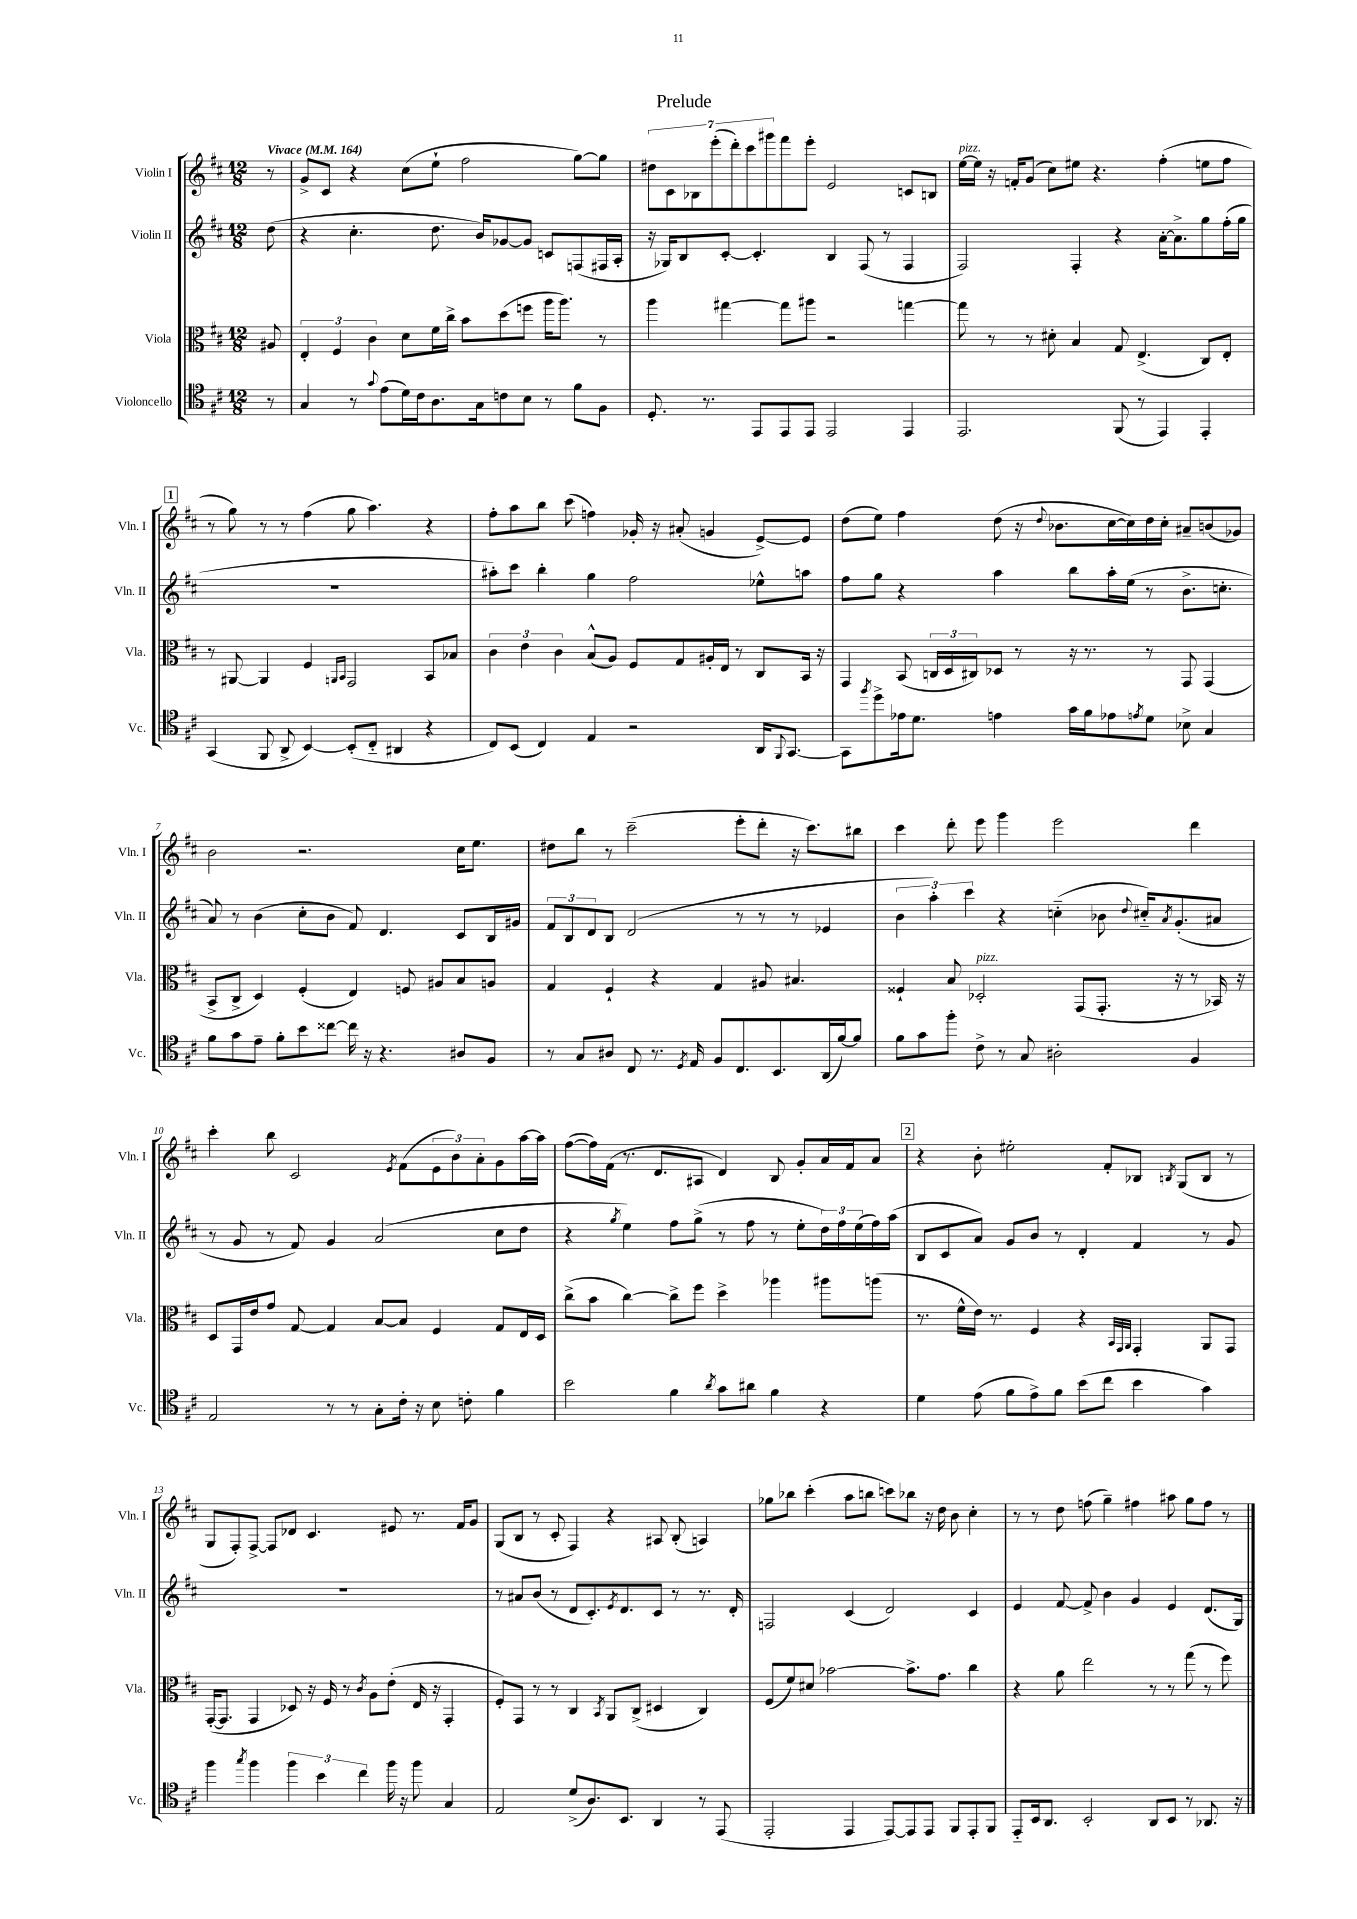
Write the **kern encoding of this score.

**kern	**kern	**kern	**kern
*part4	*part3	*part2	*part1
*staff4	*staff3	*staff2	*staff1
*I"Violoncello	*I"Viola	*I"Violin II	*I"Violin I
*I'Vc.	*I'Vla.	*I'Vln. II	*I'Vln. I
*clefC4	*clefC3	*clefG2	*clefG2
*k[f#c#]	*k[f#c#]	*k[f#c#]	*k[f#c#]
*M12/8	*M12/8	*M12/8	*M12/8
*MM164	*MM164	*MM164	*MM164
=	=	=	=
!	!	!	!LO:TX:a:B:t=Vivace
8r	8A#X/	(8dd\	8r
=1	=1	=1	=1
4G/	6E'/	4r	8g^/L
.	.	.	8c#/J
.	6F#/	.	.
8r	.	4.cc#'\	4r
.	6c#\	.	.
8qqg/	.	.	.
(8e\L	.	.	.
16d\L)	8d\L	.	(8cc#\L
16c#\J	.	.	.
8.A\	16f#\L	8.dd\	8ee`\J
.	16cc#^\JJ	.	.
.	8b\L	.	2ff#\
16G\k	.	16b/KL)	.
8cn\	(8dd\	[8g-X/	.
8B\J	8ffn\J	8g-/J]	.
8r	16aa\KL	8cn/L	.
.	8.aa\J)	.	.
8f#\L	.	(8Fn/	[8gg\L)
8F#\J	8r	16F#X/L	8gg\J]
.	.	16A'/JJ	.
=2	=2	=2	=2
8.D'/	4aa\	16r	14dd#X\L
.	.	16G-X/KL)	.
.	.	.	14c#\
.	.	8B/	.
.	.	.	14B-X\
8.r	.	.	.
.	.	.	(14eee'\
.	[4gg#X\	[8c#'/J	.
.	.	.	14ddd'\)
.	.	.	14ccc#\
8EE/L	.	4.c#'/]	.
.	.	.	14ggg#X\
8EE/	8gg#\L]	.	8fff#\
8EE/J	8aa#X\J	.	8eee'\J
2EE/	2r	4B/	2e/
.	.	(8F#/	.
.	.	8r	.
4EE/	[4ggn\	4F#/	8cn/L
.	.	.	8Bn/J
=3	=3	=3	=3
!	!	!	!LO:TX:a:i:t=pizz.
2.EE/	8gg\]	2F#/)	[16ee\LL
.	.	.	16ee\JJ]
.	8r	.	16r
.	.	.	16fn'/KL
.	8r	.	(8g/J
.	8d#X'\	.	8cc#\L)
.	4B/	4F#'/	8ee#X\J
.	.	.	4.r
(8FF#/	8G/	4r	.
8r	(4.E^/	.	.
4EE/)	.	[16a'\KL	(4ff#'\
.	.	8.a^\]	.
4EE'/	8C#/L)	8gg\	8een\L
.	8E'/J	(16ff#'\L	8ff#\J
.	.	16gg\JJ	.
!!LO:LB:g=z
!!LO:REH:place=s1:t=1
=4	=4	=4	=4
(4GG/	8r	1.r	8r
.	[8AA#X/	.	8gg\)
8FF#/	4AA#/]	.	8r
8AA^/	.	.	8r
[4BB/)	4F#/	.	(4ff#\
.	16qqAAn/LL	.	.
.	16qqBB/JJ	.	.
(8BB'/L]	2GG/	.	8gg\
8C#/J	.	.	4.aa\)
4AA#X/	.	.	.
4r	8BB/L	.	4r
.	8B-X/J	.	.
=5	=5	=5	=5
8C#/L)	6c#\	8aa#X'\L)	8ff#'\L
(8BB/J	.	8ccc#\J	8aa\
.	6e\	.	.
4C#/)	.	4bb'\	8bb\J
.	6c#\	.	.
.	.	.	(8ccc#\
4E/	(8B^^/L	4gg\	4ffn\)
.	8A/J)	.	.
2r	8F#/L	2ff#\	16g-X'/
.	.	.	16r
.	8G/	.	(8a#X'/
.	16A#X'/L	.	4gn/
.	16E/JJ	.	.
.	8r	.	.
16AA/KL	8C#/L	8ee-X^^\L	[8e^/L)
8qqFF#/	.	.	.
[8.GG/J	.	.	.
.	16BB/Jk	8aan\J	8e/J]
.	16r	.	.
=6	=6	=6	=6
8GG\L]	4GG/	8ff#\L	(8dd\L
8qff#/	.	.	.
8dd^\	.	8gg\J	8ee\J)
16e-X\k	(8BB/	4r	4ff#\
8.d\J	.	.	.
.	24Cn/LL	.	.
.	24D/	.	.
.	24C#X/J)	.	.
4en\	8D-X/J	4aa\	(8dd\
.	8r	.	16r
.	.	.	8qqdd/
.	.	.	8.b-X\L
16g\LL	16r	8bb\L	.
16f#\J	8.r	.	.
8e-X\	.	16aa'\L	[16cc#\L
.	.	(16ee\JJ	16cc#\])
8qen/	.	.	.
8d\J	8r	8r	16dd\
.	.	.	16cc#'\JJ
8B-X^\	8GG/	8.b^\L	8a#X~/L
4G/	(4GG/	.	(8bn/
.	.	8.ccn'\J	.
.	.	.	8g-X/J)
!!LO:LB:g=z
=7	=7	=7	=7
8f#\L	8BB^/L	8a/)	2b\
8g\	8C#^/J	8r	.
8e~\J	4D/)	(4b\	.
8f#'\L	.	.	.
8b\	(4F#'/	8cc#'\L	2.r
[8cc##X\J	.	8b\J	.
16cc##\]	4E/)	8f#/)	.
16r	.	.	.
4.r	.	4.d/	.
.	8Fn/	.	.
.	8A#X/L	.	.
8A#X/L	8B/	8c#/L	16cc#\KL
.	.	.	8.ee\J
8F#/J	8An/J	16B/L	.
.	.	16g#X/JJ	.
=8	=8	=8	=8
8r	4G/	12f#/L	8dd#X\L
.	.	12B/	.
8G/L	.	.	8bb\J
.	.	12d/	.
8A#X/J	4F#`/	8B/J	8r
8C#/	.	(2d/	(2ccc#~\
8.r	4r	.	.
8qD/	.	.	.
16E/	.	.	.
8F#/L	4G/	.	.
8.C#/	.	8r	8eee'\L
.	8A#X/	8r	8ddd'\J
8.BB/	.	.	.
.	4.B#X/	8r	16r
.	.	.	8.ccc#\L)
(16AA/L	.	4e-X/	.
[16f#/J)	.	.	.
8f#/J]	.	.	8bb#X\J
=9	=9	=9	=9
8f#\L	4F##X`/	6b\	4ccc#\
8g\	.	.	.
.	.	6aa'\)	.
8ff#'\J	8B/	.	8ddd'\
.	.	6ccc#\	.
!	!LO:TX:a:i:t=pizz.	!	!
8c#^\	2D-X'/	.	8eee\
8r	.	4r	4ggg\
8G/	.	.	.
2A#X'\	.	(4ccn\	2eee\
.	(8GG/L	.	.
.	8.GG'/J	8b-X\	.
.	.	8qqdd/	.
.	.	16cc#X/KL)	.
.	.	8qa/	.
.	16r	(8.g'/	.
4F#/	8r	.	4ddd\
.	16BB-X/)	8a#X/J	.
.	16r	.	.
!!LO:LB:g=z
=10	=10	=10	=10
2E/	8D/L	8r	4ccc#'\
.	16GG/L	8g/	.
.	16e/J	.	.
.	8g/J	8r	8bb\
.	[8G/	8f#/)	2c#/
8r	4G/]	4g/	.
8r	.	.	.
8G'\L	[8B/L	(2a/	.
.	.	.	8qe/
16c#'\Jk	8B/J]	.	(8f#\L
16r	.	.	.
8B\	4F#/	.	12e\
.	.	.	12b\)
8cn'\	.	.	.
.	.	.	12a'\
4f#\	8G/L	8cc#\L	8g\
.	16E/L	8dd\J	[16aa\L
.	16D/JJ	.	16aa\JJ]
=11	=11	=11	=11
2b\	(8cc#^\L	4r	([8ff#\L
.	8b\J	.	16ff#\L])
.	.	.	(16f#\JJ
.	.	8qgg/	.
.	[4cc#\)	4ee\)	8.r
.	.	.	8.d/L
4f#\	8cc#^\L]	8ff#\L	.
.	8ff#\J	(8gg^\J	8A#X/J
8qa/	.	.	.
8g\L	4dd^\	8r	4d/)
8a#X\J	.	8ff#\	.
4f#\	4aa-X\	8r	8B/
.	.	8ee'\L	8g'/L
4r	8aa#X\L	24dd\L)	16a/L
.	.	24ff#\	.
.	.	.	16f#/J
.	.	(24ee\	.
.	(8aan\J	16ff#\)	8a/J
.	.	(16aa\JJ	.
!!LO:REH:place=s1:t=2
=12	=12	=12	=12
4d\	8.r	8B/L	4r
.	.	8c#/	.
.	16f#^^\LL	.	.
(8e\	16e\JJ)	8a/J)	8b'\
.	8.r	.	.
8f#\L	.	8g/L	2ee#X'\
8e^\)	4F#/	8b/J	.
8f#\J	.	8r	.
(8b\L	4r	4d'/	.
8cc#\J	.	.	8f#'/L
.	32qqBB/LLL	.	.
.	32qqGG/	.	.
.	32qqAA/JJJ	.	.
4b\	4GG'/	4f#/	8B-X/J
.	.	.	8qBn/
.	.	.	(8G/L
4g\)	8AA/L	8r	8B/J
.	8GG/J	8g/	8r
!!LO:LB:g=z
=13	=13	=13	=13
4ff#\	([16GG'/KL	1.r	8G/L
.	8.GG/J]	.	.
.	.	.	8F#'/)
8qgg/	.	.	.
4ff#\	4GG/	.	[8F#^/J
.	.	.	8F#/L]
6ff#\	8D-X/)	.	8d-X/J
.	16r	.	4.c#/
6b\	.	.	.
.	16F#/	.	.
.	8r	.	.
6cc#\	.	.	.
.	8qc#/	.	.
.	8A\L	.	.
16ff#\	(8e'\J	.	8e#X/
16r	.	.	.
8ff#\	16E/	.	8.r
.	16r	.	.
4G/	4GG'/	.	.
.	.	.	16f#/KL
.	.	.	8g/J
=14	=14	=14	=14
2E/	8F#'/L)	8r	(8G/L
.	8GG/J	8a#X/L	8B/J
.	8r	(8b/J	8r
.	8r	8r	8c#'/
(8d^/L	4C#/	8d/L	4F#/)
8.A/)	.	8.c#'/)	.
.	8qBB/	.	.
.	8AA/L	.	4r
.	.	8qe/	.
8.BB/J	.	8.d/	.
.	(8C#^/J	.	.
4AA/	4D#X/	8c#/J	8A#X/
.	.	8r	(8B'/
8r	4C#/)	8.r	4An/)
(8EE/	.	.	.
.	.	16d'/	.
=15	=15	=15	=15
2EE'/	(8F#/L	2Fn/	8gg-X\L
.	8f#/)	.	8bb-X\J
.	8d#X/J	.	(4ccc#'\
.	[2b-X\	.	.
4EE/	.	(4c#/	8aa\L
.	.	.	8bbn\J
[8EE/L)	.	2d/)	8cccn\L)
8EE/]	8.b-^\L]	.	8bb-X\J
8EE/J	.	.	16r
.	8.g\J	.	16dd\
8FF#/L	.	.	8b\
8EE'/	4cc#\	4c#/	4cc#'\
8FF#/J	.	.	.
=16	=16	=16	=16
8EE/L	4r	4e/	8r
16BB/k	.	.	8r
8.AA/J	.	.	.
.	8a\	[8f#/	8dd\
2BB'/	2ee\	8f#^/]	(8ffn\
.	.	4b\	4gg~\)
.	.	4g/	4ff#X\
8AA/L	8r	.	.
8BB/J	8r	4e/	8aa#X\
8r	(8gg\	.	8gg\L
8.AA-X/	8r	(8.d/L	8ff#\J
.	8ff#\)	.	8r
16r	.	16G/Jk)	.
==	==	==	==
*-	*-	*-	*-
